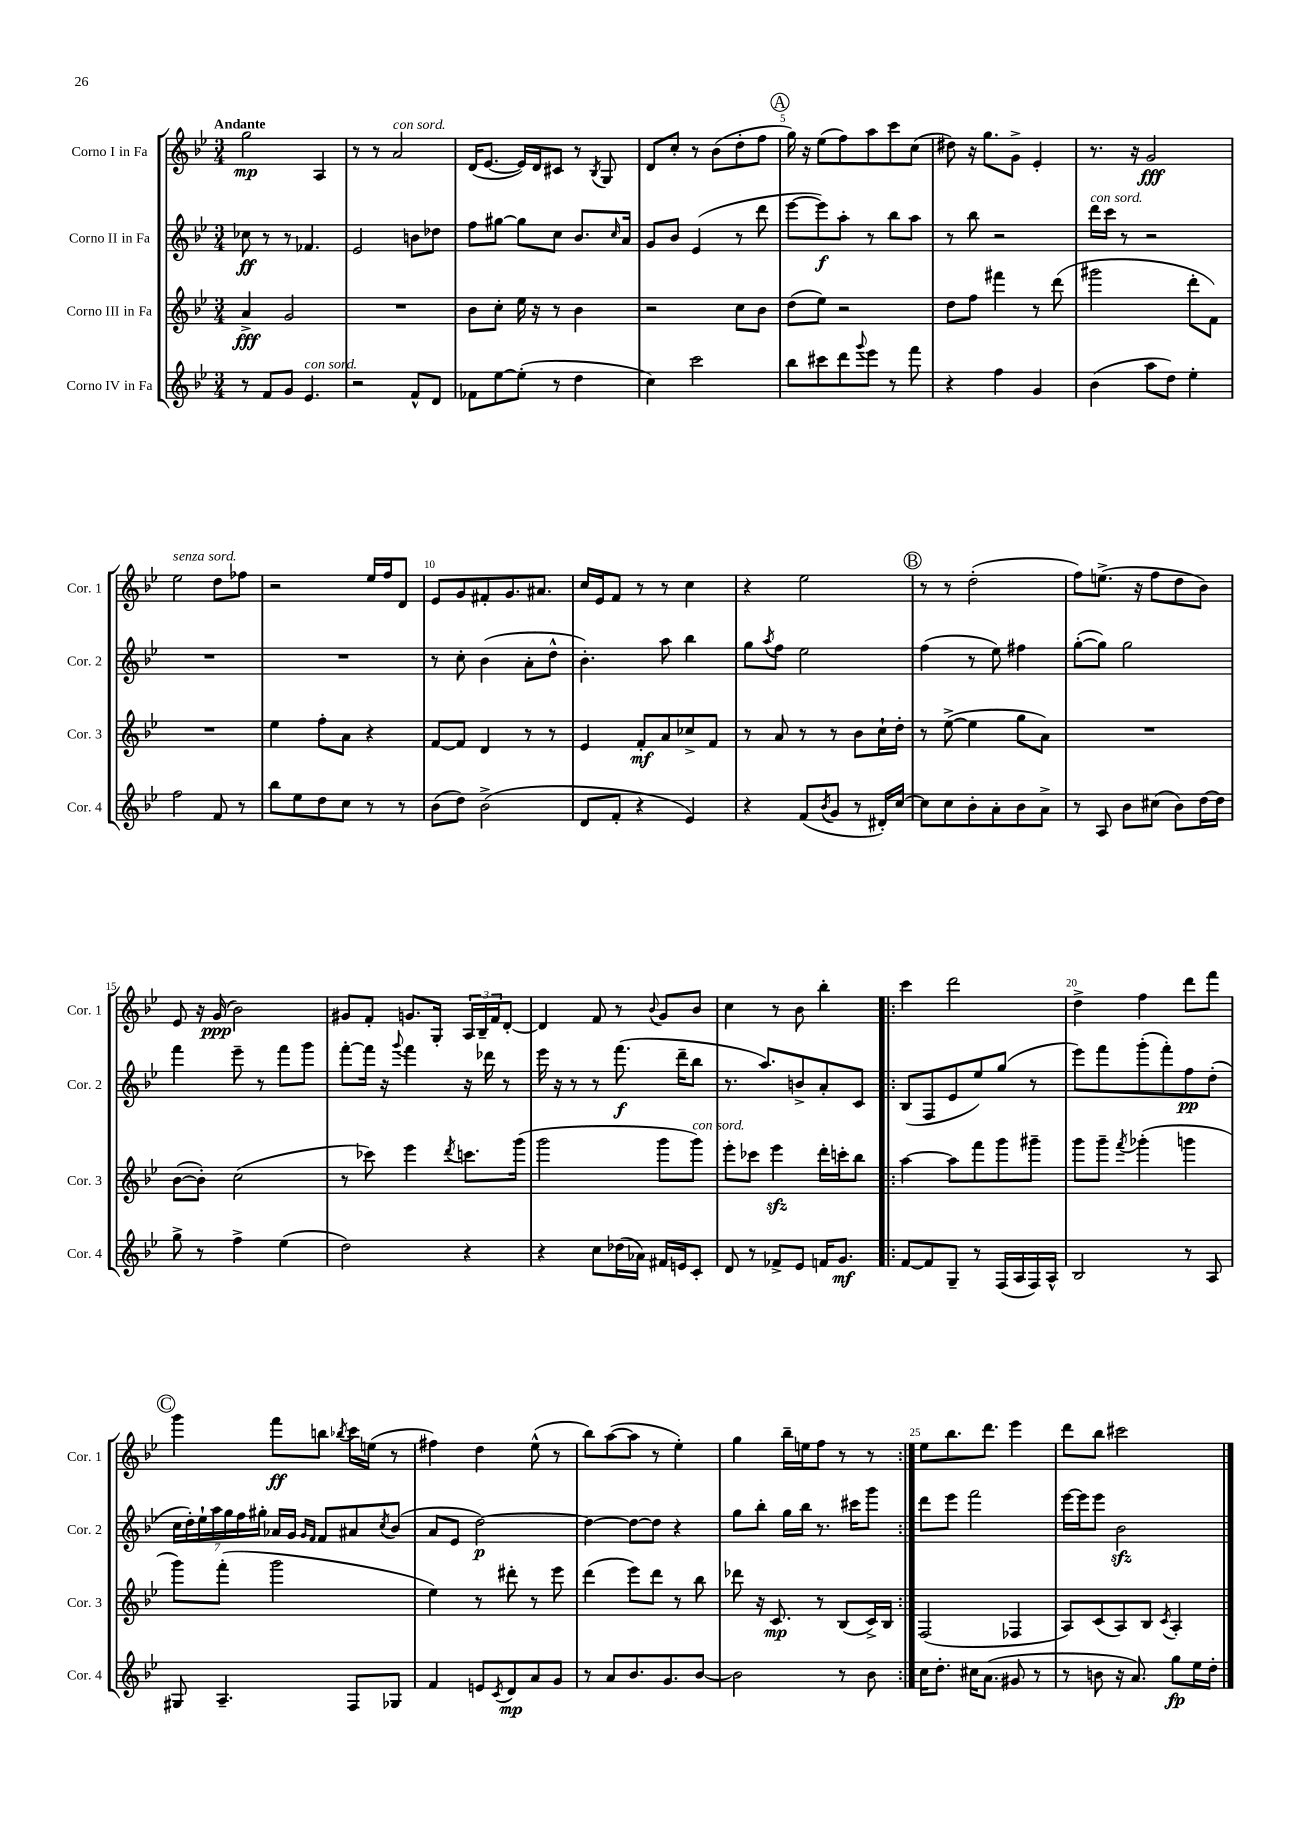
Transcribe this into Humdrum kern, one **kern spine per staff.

**kern	**kern	**kern	**kern
*staff4	*staff3	*staff2	*staff1
*clefG2	*clefG2	*clefG2	*clefG2
*k[b-e-]	*k[b-e-]	*k[b-e-]	*k[b-e-]
*M3/4	*M3/4	*M3/4	*M3/4
8r	4a^	8cc-	2gg
8f	.	8r	.
8g	2g	8r	.
4.e-	.	4.f-	.
.	.	.	4A
=	=	=	=
2r	2.r	2e-	8r
.	.	.	8r
.	.	.	2a
8f^^	.	8b	.
8d	.	8dd-	.
=	=	=	=
8f-	8b-	8ff	(16d
.	.	.	[8.e-
[8ee-	8cc'	[8gg#	.
(8ee-']	16ee-	8gg#]	16e-])
.	16r	.	16d
8r	8r	8cc	8c#
4dd	4b-	8.b-	8r
.	.	.	8qB-
.	.	.	8G
.	.	16qqcc	.
.	.	16a	.
=	=	=	=
4cc)	2r	8g	8d
.	.	8b-	8cc'
2ccc	.	(4e-	8r
.	.	.	(8b-
.	8cc	8r	8dd'
.	8b-	8ddd	8ff
=	=	=	=
8bb-	(8dd	[8eee-	16gg)
.	.	.	16r
8ccc#	8ee-)	8eee-])	(8ee-
8ddd	2r	8aa'	8ff)
8qqggg	.	.	.
8eee-	.	8r	8aa
8r	.	8bb-	8ccc
8fff	.	8aa	(8cc
=	=	=	=
4r	8dd	8r	8dd#)
.	8ff	8bb-	16r
.	.	.	8.gg
4ff	4fff#	2r	.
.	.	.	8g^
4g	8r	.	4e-'
.	(8ddd	.	.
=	=	=	=
(4b-	2ggg#	16ddd	8.r
.	.	16ccc	.
.	.	8r	.
.	.	.	16r
8aa	.	2r	2g
8dd)	.	.	.
4ee-'	8ddd'	.	.
.	8f)	.	.
=	=	=	=
2ff	2.r	2.r	2ee-
8f	.	.	8dd
8r	.	.	8ff-
=	=	=	=
8bb-	4ee-	2.r	2r
8ee-	.	.	.
8dd	8ff'	.	.
8cc	8a	.	.
8r	4r	.	16ee-
.	.	.	16ff
8r	.	.	8d
=	=	=	=
(8b-	[8f	8r	8e-
8dd)	8f]	8cc'	8g
(2b-^	4d	(4b-	8f#'
.	.	.	8.g
.	8r	8a'	.
.	.	.	8.a#
.	8r	8dd^^	.
=	=	=	=
8d	4e-	4.b-')	16cc
.	.	.	16e-
8f'	.	.	8f
4r	8f'	.	8r
.	8a	8aa	8r
4e-)	8cc-^	4bb-	4cc
.	8f	.	.
=	=	=	=
4r	8r	8gg	4r
.	.	8qaa	.
.	8a	8ff	.
(8f	8r	2ee-	2ee-
8qb-	.	.	.
8g	8r	.	.
8r	8b-	.	.
16d#')	16cc`	.	.
[16cc	16dd'	.	.
=	=	=	=
8cc]	8r	(4ff	8r
8cc	([8ee-^	.	8r
8b-'	4ee-]	8r	(2dd'
8a'	.	8ee-)	.
8b-	8gg	4ff#	.
8a^	8a)	.	.
=	=	=	=
8r	2.r	([8gg'	8ff)
8A	.	8gg])	(8.ee^
8b-	.	2gg	.
.	.	.	16r
(8cc#	.	.	8ff
8b-)	.	.	8dd
[16dd	.	.	8b-)
16dd]	.	.	.
=	=	=	=
8gg^	([8b-	4fff	8e-
8r	8b-'])	.	16r
.	.	.	(16g
4ff^	(2cc	8eee-~	2b-)
.	.	8r	.
(4ee-	.	8fff	.
.	.	8ggg	.
=	=	=	=
2dd)	8r	[8fff'	8g#
.	8ccc-)	16fff]	8f'
.	.	16r	.
.	.	8qqggg	.
.	4eee-	4fff	8.g
.	.	.	16G'
.	8qddd	.	.
4r	8.ccc	16r	24A
.	.	.	24B-~
.	.	16ddd-	.
.	.	.	24f
.	.	8r	[8d'
.	(16ggg	.	.
=	=	=	=
4r	2ggg	16eee-	4d]
.	.	16r	.
.	.	8r	.
8cc	.	8r	8f
(16dd-	.	(8.fff	8r
16a-)	.	.	.
.	.	.	8qqb-
16f#	8ggg	.	8g
16e	.	16ddd~	.
8c'	8ggg)	8bb-	8b-
=	=	=	=
8d	8eee-'	8.r	4cc
8r	8ccc-	.	.
.	.	8.aa)	.
8f-^	4eee-	.	8r
8e-	.	8b^	8b-
16f	16ddd'	8a'	4bb-'
8.g	16ccc'	.	.
.	8bb-	8c	.
=!|:	=!|:	=!|:	=!|:
[8f	[4aa	(8B-	4ccc
8f]	.	8F	.
8G~	8aa]	8e-	2ddd
8r	8fff	8ee-)	.
(16F	8ggg	(8gg	.
16A	.	.	.
16F)	8ggg#~	8r	.
16A^^	.	.	.
=	=	=	=
2B-	8ggg	8eee-)	4dd^
.	8ggg~	8fff	.
.	8qfff	.	.
.	(4ggg-'	(8ggg'	4ff
.	.	8fff')	.
8r	4ggg	8ff	8ddd
8A	.	(8dd'	8fff
=	=	=	=
8G#	8ggg)	28cc	4ggg
.	.	28dd')	.
.	.	28ee-`	.
.	.	28aa	.
4.A~	(8fff'	.	.
.	.	28gg	.
.	.	28ff	.
.	.	28gg#'	.
.	2ggg	16a-	8fff
.	.	16g	.
.	.	16qqg	.
.	.	16qqf	.
.	.	8f	8bb
.	.	.	8qbb-
8F	.	8a#	16ccc
.	.	.	(16ee
.	.	8qcc	.
8G-	.	(8b-	8r
=	=	=	=
4f	4ee-)	8a	4ff#)
.	.	8e-	.
8e	8r	[2dd)	4dd
8qc	.	.	.
8d	8ddd#'	.	.
8a	8r	.	(8ee-^^
8g	8eee-	.	8r
=	=	=	=
8r	(4ddd	4dd_	8bb-)
8a	.	.	([8aa
8.b-	8eee-)	8dd_	8aa]
.	8ddd	8dd]	8r
8.g	.	.	.
.	8r	4r	4ee-')
[8b-	8bb-	.	.
=	=	=	=
2b-]	8ddd-	8gg	4gg
.	16r	8bb-'	.
.	8.c	.	.
.	.	16gg	16bb-~
.	.	16bb-	16ee
.	8r	8.r	8ff
8r	(8B-	.	8r
.	.	16ccc#	.
8b-	16c^)	8ggg	8r
.	16B-	.	.
=:|!	=:|!	=:|!	=:|!
16cc	(2F	8ddd	8ee-
8.dd'	.	.	.
.	.	8eee-	8.bb-
16cc#	.	2fff	.
(8.a	.	.	8.ddd
8g#	4F-	.	4eee-
8r	.	.	.
=	=	=	=
8r	8A)	[16eee-	8ddd
.	.	16eee-]	.
8b	(8c	8eee-	8bb-
16r	8A)	2b-	2ccc#
8.a)	.	.	.
.	8B-	.	.
.	8qc	.	.
8gg	4A'	.	.
16ee-	.	.	.
16dd'	.	.	.
==	==	==	==
*-	*-	*-	*-
